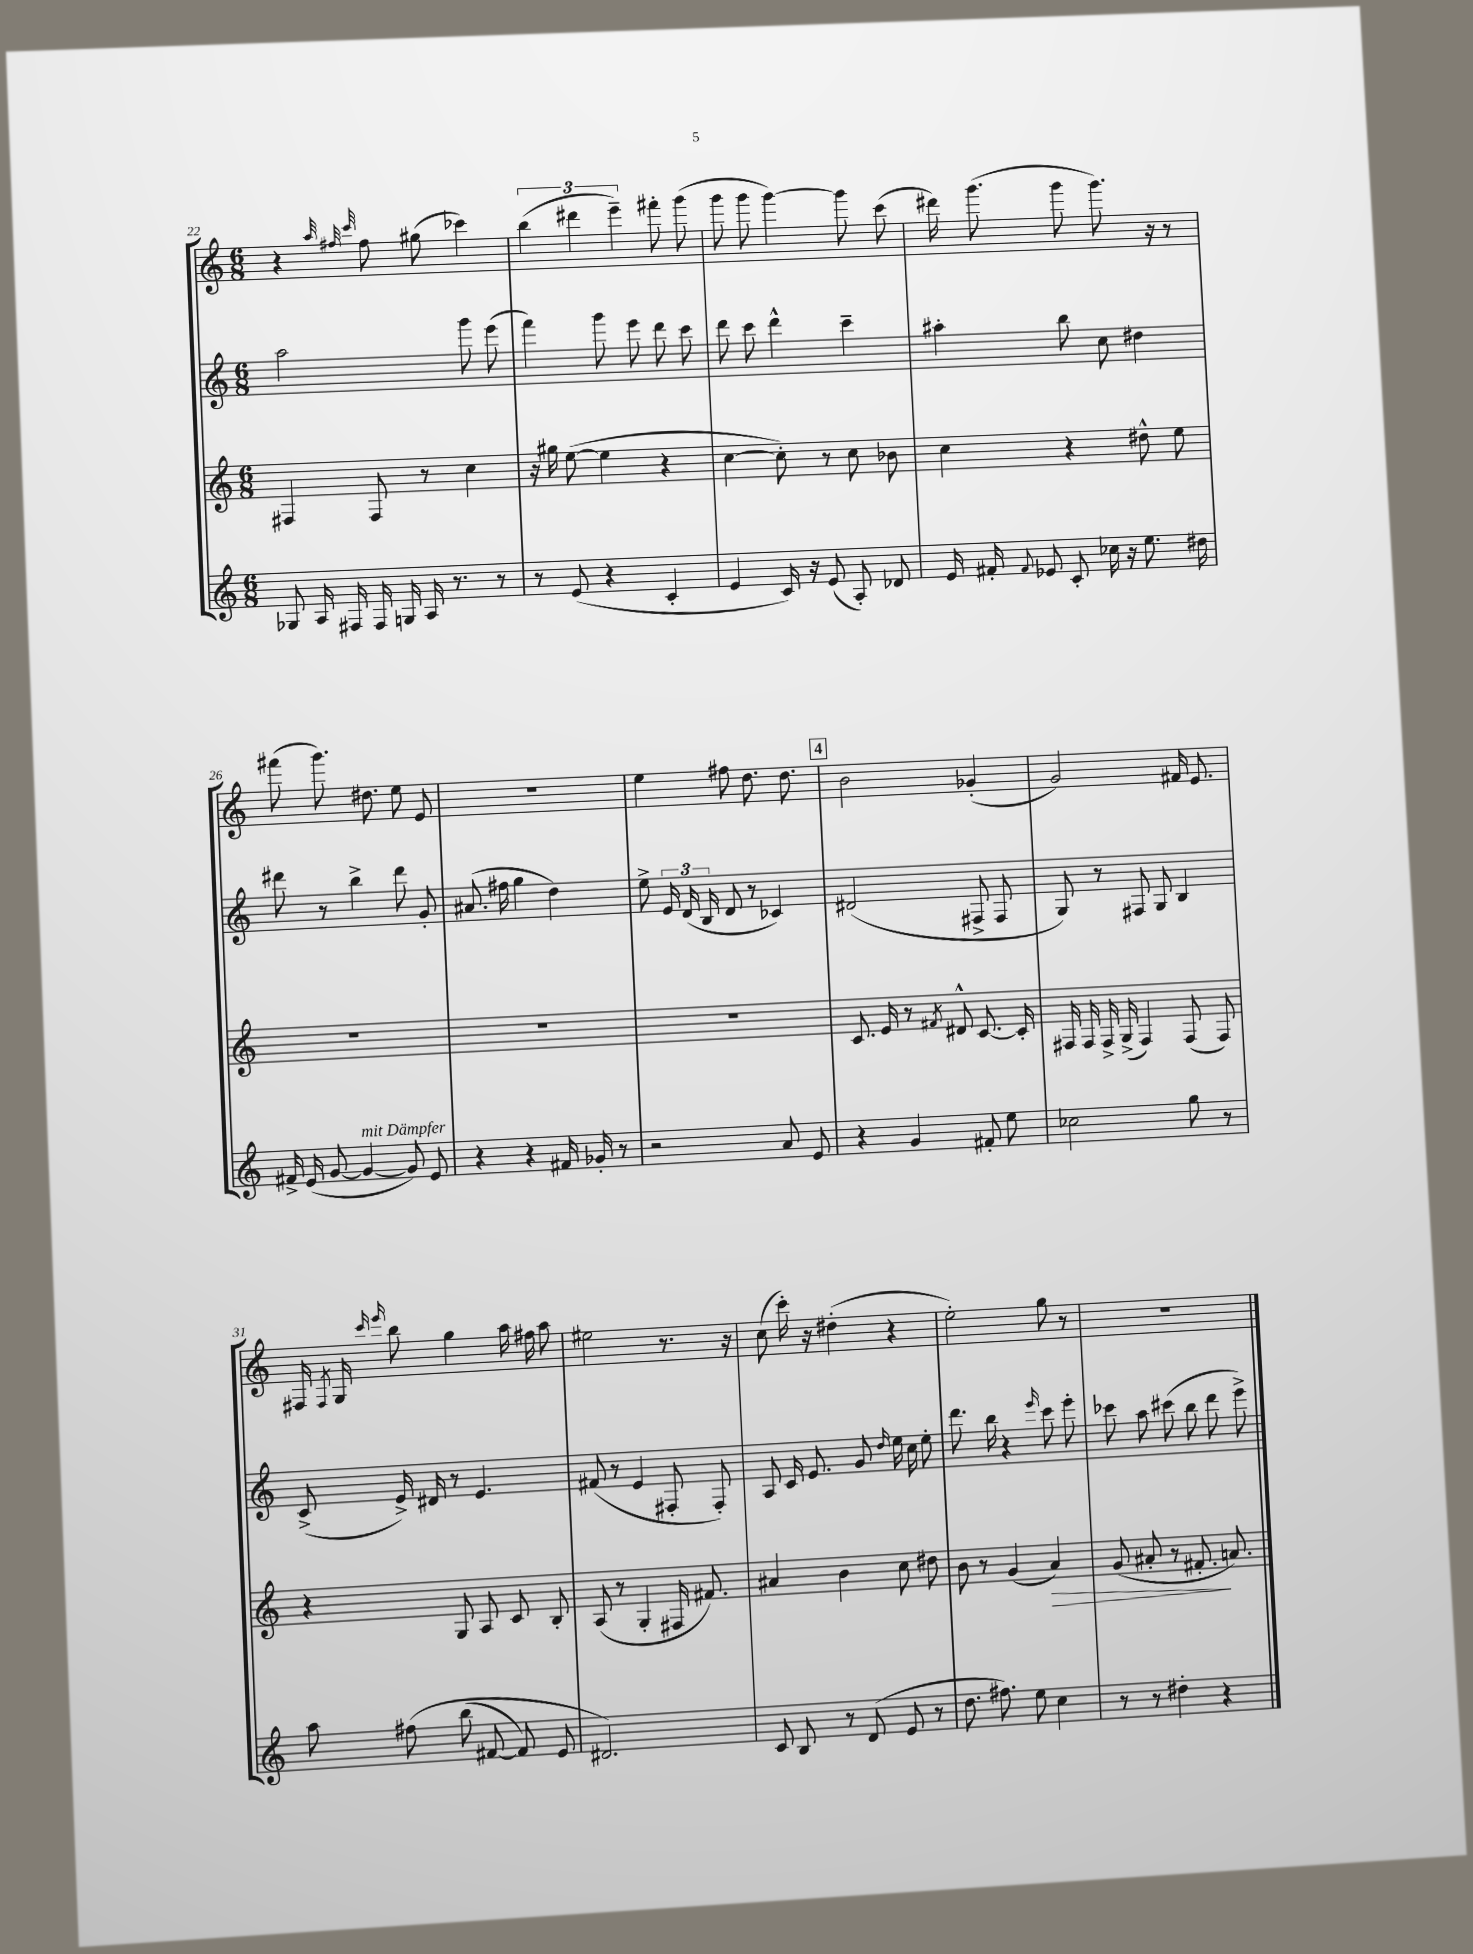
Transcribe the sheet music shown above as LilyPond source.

<<
\new StaffGroup <<
\new Staff = "s0" {
    \clef treble \key c \major \numericTimeSignature \time 6/8
    \autoBeamOff r4 \grace { a''32 fis''32 c'''32 } fis''8 gis''8( ces'''4) |
    \tuplet 3/2 { b''4( dis'''4 e'''4--) } fis'''8-. g'''8( |
    g'''8 g'''8 g'''4~) g'''8 c'''8( |
    dis'''16) g'''8.( g'''8 g'''8.) r16 r8 |
    fis'''8( g'''8.) dis''8. e''8 e'8 |
    R2. |
    e''4 fis''8 d''8. d''8. |
    \mark \markup { \box "4" } b'2 ges'4-.( |
    g'2) fis'16 e'8. |
    fis16 \acciaccatura { fis8 } g16 \grace { c'''16 e'''16 } b''8 g''4 a''16 fis''16 a''8 |
    eis''2 r8. r16 |
    c''8( c'''16-.) r16 dis''4-.( r4 |
    e''2-.) g''8 r8 |
    R2. \bar "|." |
}
\new Staff = "s1" {
    \clef treble \key c \major \numericTimeSignature \time 6/8
    \autoBeamOff a''2 g'''8 e'''8( |
    f'''4) g'''8 e'''8 d'''8 c'''8 |
    d'''8 c'''8 d'''4-^ c'''4-- |
    ais''4-. b''8 c''8 dis''4 |
    dis'''8 r8 b''4-> dis'''8 g'8-. |
    ais'8.( fis''16 g''4 d''4) |
    e''8-> \tuplet 3/2 { e'16 d'16( b16 } d'8 r8 ces'4) |
    \mark \markup { \box "4" } dis'2( fis8-> fis8 |
    g8) r8 fis8 g8 b4 |
    c'8->( e'16->) dis'16 r8 e'4. |
    fis'8( r8 e'4 fis8-. fis8-.) |
    a8 c'16 e'8. g'8 \grace { d''16 } e''16 c''16 e''8-. |
    d'''8. b''16 r4 \grace { e'''16 } c'''8 e'''8-. |
    ces'''8 a''8 cis'''8( b''8 d'''8 e'''8->) \bar "|." |
}
\new Staff = "s2" {
    \clef treble \key c \major \numericTimeSignature \time 6/8
    \autoBeamOff fis4 fis8 r8 c''4 |
    r16 gis''16 e''8~( e''4 r4 |
    c''4~ c''8-.) r8 c''8 bes'8 |
    c''4 r4 dis''8-^ e''8 |
    R2. |
    R2. |
    R2. |
    \mark \markup { \box "4" } c'8. e'16 r8 \acciaccatura { fis'8 } dis'8-^ c'8.~ c'16-. |
    fis16 fis16 fis16-> g16->( fis4) fis8( fis8) |
    r4 g8 a8 c'8 b8-. |
    a8( r8 g4-. fis16 fis'8.) |
    ais'4 b'4 c''8 dis''8 |
    b'8 r8 g'4( a'4\>) |
    g'8( ais'8-. r8 fis'8.-.\! a'8.) \bar "|." |
}
\new Staff = "s3" {
    \clef treble \key c \major \numericTimeSignature \time 6/8
    \autoBeamOff ges8 a16 fis16 fis16 g16 a16 r8. r8 |
    r8 e'8( r4 c'4-. |
    e'4 c'16) r16 e'8( a8-.) des'8 |
    e'16 fis'16-. \appoggiatura { fis'8 } ees'8 c'8-. ces''16 r16 e''8. dis''16 |
    fis'16-> e'16( g'8~ g'4~^\markup { \italic "mit Dämpfer" } g'8) e'8 |
    r4 r4 fis'16 ges'16-. r8 |
    r2 a'8 e'8 |
    \mark \markup { \box "4" } r4 g'4 fis'8-. e''8 |
    ces''2 g''8 r8 |
    a''8 fis''8\( b''8( fis'8~ fis'8) e'8 |
    dis'2.\) |
    c'8 b8 r8 d'8( e'8 r8 |
    d''8. fis''8.) e''8 c''4 |
    r8 r8 dis''4-. r4 \bar "|." |
}
>>
>>
\layout { \context { \Score currentBarNumber = #22 } }
